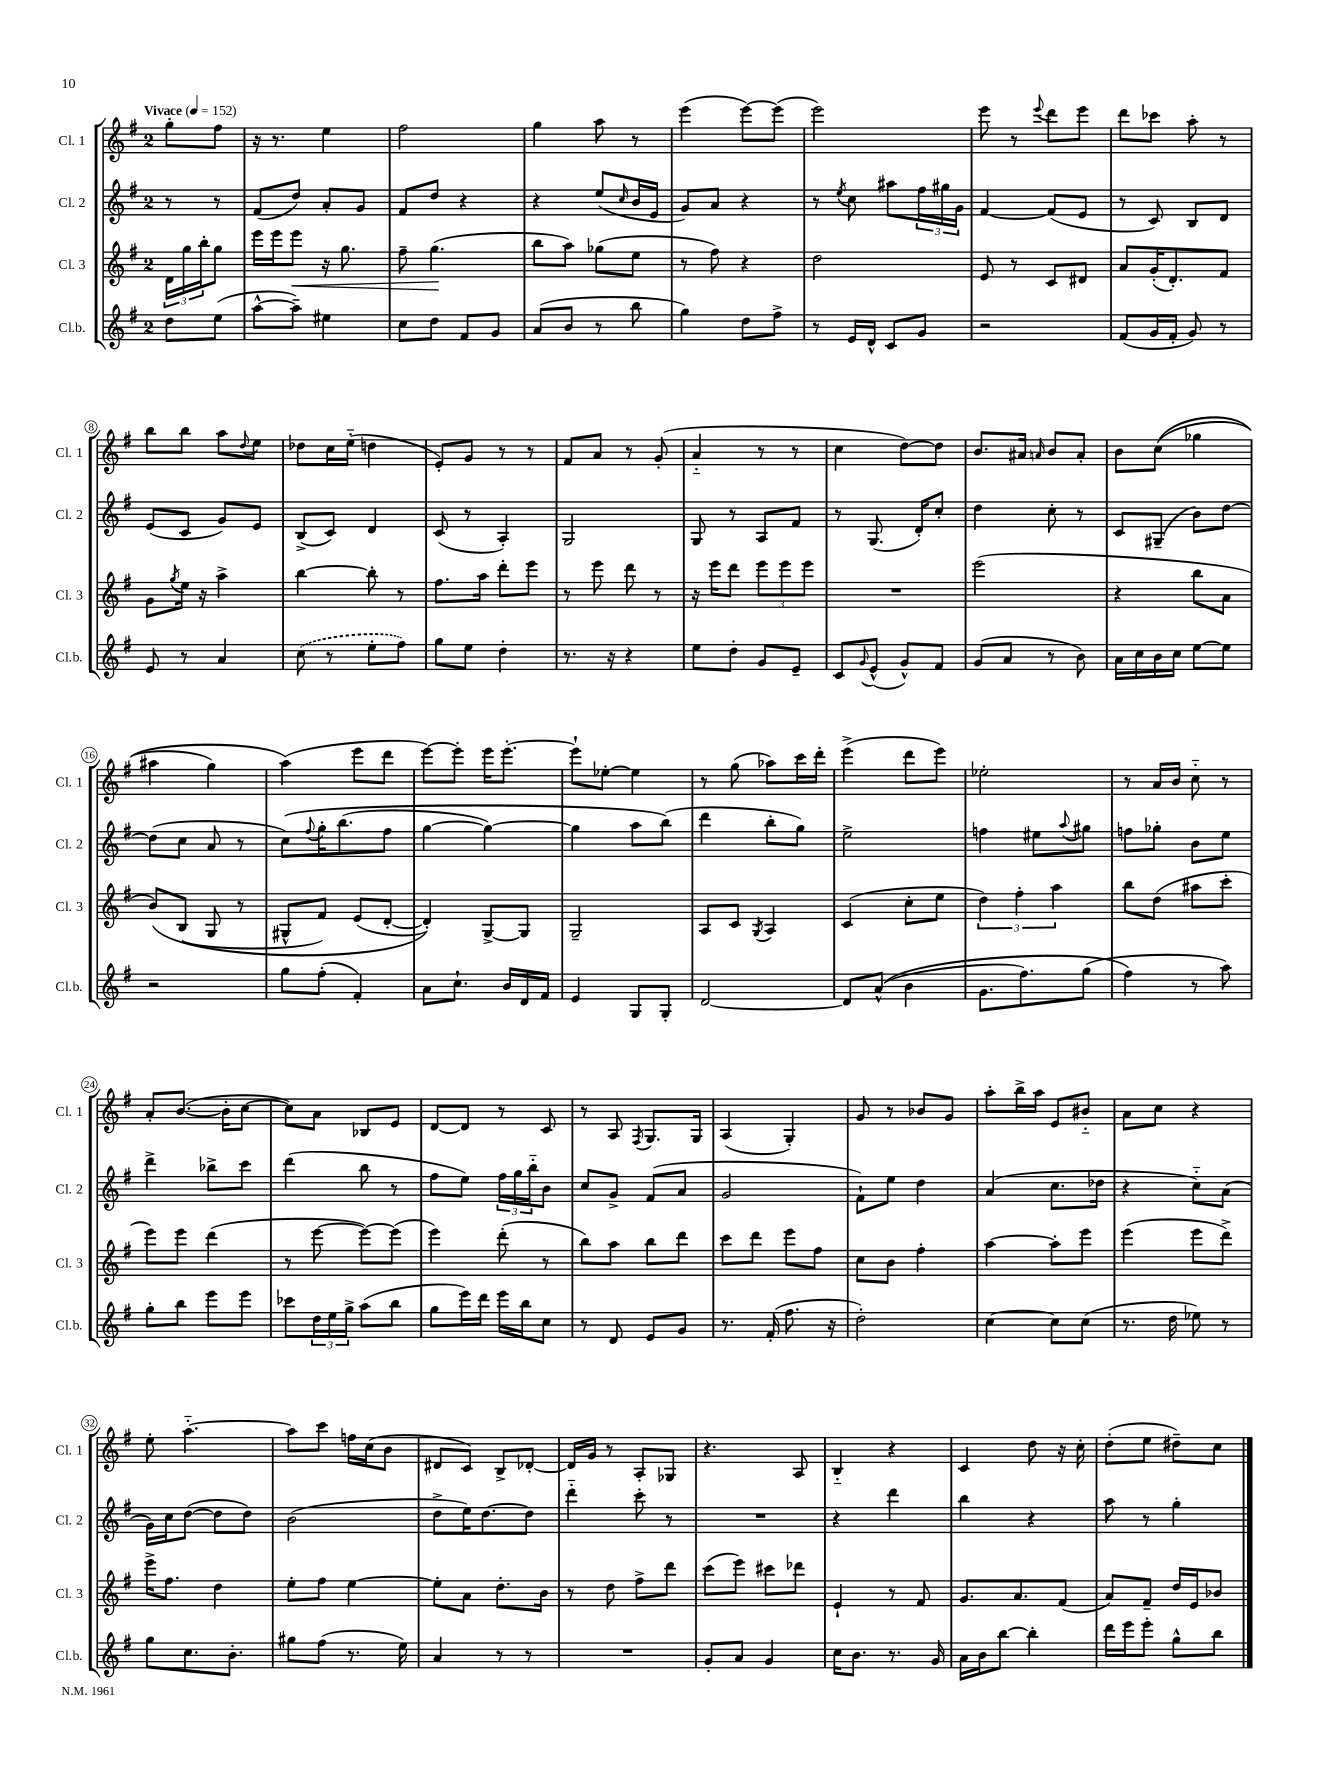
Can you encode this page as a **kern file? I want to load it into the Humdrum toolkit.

**kern	**kern	**dynam	**kern	**kern
*part4	*part3	*part3	*part2	*part1
*staff4	*staff3	*staff3	*staff2	*staff1
*I"Cl.b.	*I"Cl. 3	*	*I"Cl. 2	*I"Cl. 1
*I'Cl.b.	*I'Cl. 3	*	*I'Cl. 2	*I'Cl. 1
*clefG2	*clefG2	*	*clefG2	*clefG2
*k[f#]	*k[f#]	*	*k[f#]	*k[f#]
*M2/4	*M2/4	*	*M2/4	*M2/4
*MM152	*MM152	*	*MM152	*MM152
=	=	=	=	=
!	!	!	!	!LO:TX:a:B:t=Vivace
8dd\L	24d\LL	.	8r	8gg'\L
.	24gg\	.	.	.
.	24bb'\J	.	.	.
(8ee\J	8gg\J	.	8r	8ff#\J
=1	=1	=1	=1	=1
[8aa^^\L	16eee\LL	.	(8f#/L	16r
.	16eee\J	.	.	8.r
!	!	!LO:HP:b	!	!
8aa~\J])	8eee\J	<	8dd/J)	.
4ee#X\	16r	.	8a'/L	4ee\
.	8.gg\	.	.	.
.	.	.	8g/J	.
=2	=2	=2	=2	=2
8cc\L	8ff#~\	.	8f#/L	2ff#\
8dd\J	(4.gg\	.	8dd/J	.
8f#/L	.	.	4r	.
8g/J	.	.	.	.
.	.	[	.	.
=3	=3	=3	=3	=3
(8a/L	8bb\L	.	4r	4gg\
8b/J	8aa\J)	.	.	.
8r	(8gg-X\L	.	(8ee/L	8aa\
.	.	.	16qqcc/	.
8bb\	8ee\J	.	16b/L	8r
.	.	.	16e/JJ	.
=4	=4	=4	=4	=4
4gg\)	8r	.	8g/L)	(4eee\
.	8ff#\)	.	8a/J	.
8dd\L	4r	.	4r	[8eee\L)
8ff#^\J	.	.	.	(8eee\J]
=5	=5	=5	=5	=5
8r	2dd\	.	8r	2eee\)
.	.	.	8qee/	.
16e/LL	.	.	8cc\	.
16d^^/JJ	.	.	.	.
8c/L	.	.	8aa#X\L	.
8g/J	.	.	24ff#\L	.
.	.	.	24gg#X\	.
.	.	.	24g\JJ	.
=6	=6	=6	=6	=6
2r	8e/	.	[4f#/	8eee\
.	8r	.	.	8r
.	.	.	.	8qqeee/
.	8c/L	.	(8f#/L]	8ddd\L
.	8d#X/J	.	8e/J	8eee\J
=7	=7	=7	=7	=7
(8f#/L	8a/L	.	8r	8ddd\L
16g/L	(16g'/K	.	8c/)	8ccc-X\J
16f#'/JJ	8.d'/)	.	.	.
8g/)	.	.	8B/L	8aa'\
8r	8f#/J	.	8d/J	8r
!!LO:LB:g=z
=8	=8	=8	=8	=8
8e/	8g\L	.	(8e/L	8bb\L
.	8qgg/	.	.	.
8r	16ee\Jk	.	8c/J	8bb\J
.	16r	.	.	.
4a/	4aa^\	.	8g/L)	8aa\L
.	.	.	.	8qqdd/
.	.	.	8e/J	8ee\J
=9	=9	=9	=9	=9
(8cc\	[4bb\	.	(8B^/L	8dd-X\L
8r	.	.	8c/J)	16cc\L
.	.	.	.	(16ee\JJ
8ee'\L	8bb'\]	.	4d/	4ddn\
8ff#\J)	8r	.	.	.
=10	=10	=10	=10	=10
8gg\L	8.ff#\L	.	(8c/	8e'/L)
8ee\J	.	.	8r	8g/J
.	16aa\Jk	.	.	.
4dd'\	8ddd'\L	.	4A'/)	8r
.	8eee\J	.	.	8r
=11	=11	=11	=11	=11
8.r	8r	.	2G/	8f#/L
.	8eee\	.	.	8a/J
16r	.	.	.	.
4r	8ddd\	.	.	8r
.	8r	.	.	(8g'/
=12	=12	=12	=12	=12
8ee\L	16r	.	8G/	4a/
.	16eee\KL	.	.	.
8dd'\J	8ddd\J	.	8r	.
8g/L	12eee\L	.	8A/L	8r
.	12eee\	.	.	.
8e~/J	.	.	8f#/J	8r
.	12eee\J	.	.	.
=13	=13	=13	=13	=13
8c/L	2r	.	8r	4cc\
8qqg/	.	.	.	.
(8e^^/J	.	.	(8.G/	.
8g^^/L)	.	.	.	[8dd\L)
.	.	.	16d'/KL)	.
8f#/J	.	.	8cc'/J	8dd\J]
=14	=14	=14	=14	=14
(8g/L	(2eee\	.	4dd\	8.b/L
8a/J	.	.	.	.
.	.	.	.	16a#X/Jk
.	.	.	.	16qqan/
8r	.	.	8cc'\	8b/L
8b\)	.	.	8r	8a'/J
=15	=15	=15	=15	=15
16a\LL	4r	.	8c/L	8b\L
16cc\	.	.	.	.
16b\	.	.	(8G#X~/J	((8cc\J
16cc\JJ	.	.	.	.
[8ee\L	8bb\L	.	8b\L)	4gg-X\
8ee\J]	8a\J	.	[8dd\J	.
!!LO:LB:g=z
=16	=16	=16	=16	=16
2r	(8b/L)	.	(8dd\L]	4aa#X\
.	(8B/J	.	8cc\J	.
.	8G/	.	8a/	4gg\)
.	8r	.	8r	.
=17	=17	=17	=17	=17
8gg\L	8G#X^^/L	.	(8cc\L)	(4aa\)
.	.	.	8qqff#/	.
(8ff#'\J	8f#/J)	.	16gg'\K	.
.	.	.	(8.bb\	.
4f#'/)	(8e/L	.	.	8eee\L
.	[8d'/J	.	8ff#\J	8ddd\J
=18	=18	=18	=18	=18
8a\L	4d'/]))	.	[4gg\	[8eee\L)
8.cc`\J	.	.	.	8eee'\J]
.	[8G^/L	.	4gg\_)	16eee\KL
16b/LL	.	.	.	[8.eee'\J
16d/	8G/J]	.	.	.
16f#/JJ	.	.	.	.
=19	=19	=19	=19	=19
4e/	2G~/	.	4gg\]	8eee`\L]
.	.	.	.	[8ee-X'\J
8G/L	.	.	8aa\L	4ee-\]
8G'/J	.	.	(8bb\J)	.
=20	=20	=20	=20	=20
[2d/	8A/L	.	4ddd\	8r
.	8c/J	.	.	(8gg\
.	8qG/	.	.	.
.	4A/	.	8bb'\L	8aa-X\L)
.	.	.	8gg\J)	16ccc\L
.	.	.	.	16ddd'\JJ
=21	=21	=21	=21	=21
8d/L]	(4c/	.	2ee^\	(4eee^\
((8a^^/J	.	.	.	.
4b\	8cc'\L	.	.	8ddd\L
.	8ee\J	.	.	8eee\J)
=22	=22	=22	=22	=22
8.g\L	6dd\)	.	4ffn\	2ee-X'\
.	6ff#'\	.	.	.
8.ff#\)	.	.	.	.
.	.	.	8ee#X\L	.
.	6aa\	.	.	.
.	.	.	8qqaa/	.
(8gg\J	.	.	8gg#X\J	.
=23	=23	=23	=23	=23
4ff#\)	8bb\L	.	8ffn\L	8r
.	(8dd\J	.	8gg-X'\J	16a/LL
.	.	.	.	16b/JJ
8r	8aa#X\L	.	8b\L	8cc\
8aa\)	8ccc'\J	.	8ee\J	8r
!!LO:LB:g=z
=24	=24	=24	=24	=24
8gg'\L	8eee\L)	.	4ddd^\	8a'/L
8bb\J	8eee\J	.	.	([8.b/J
8eee\L	(4ddd\	.	8bb-X^\L	.
.	.	.	.	16b'\KL]
8eee\J	.	.	8ccc\J	[8cc\J
=25	=25	=25	=25	=25
8ccc-X\L	8r	.	(4ddd\	8cc\L])
24dd\L	[8eee\	.	.	8a\J
24ee\	.	.	.	.
24gg^\JJ	.	.	.	.
(8aa\L	8eee\L_)	.	8bb\	8B-X/L
8bb\J	(8eee\J]	.	8r	8e/J
=26	=26	=26	=26	=26
8gg\L	4eee\)	.	8ff#\L	[8d/L
16eee\L)	.	.	8ee\J)	8d/J]
16ddd\JJ	.	.	.	.
16eee\LL	(8ddd'\	.	24ff#\LL	8r
.	.	.	24gg\	.
16bb\J	.	.	.	.
.	.	.	24bb\J	.
8cc\J	8r	.	8b\J	8c/
=27	=27	=27	=27	=27
8r	8bb\L)	.	8cc/L	8r
8d/	8aa\J	.	8g^/J	8A/
.	.	.	.	8qF#/
8e/L	8bb\L	.	(8f#/L	8.G/L
8g/J	8ddd\J	.	8a/J	.
.	.	.	.	16G/Jk
=28	=28	=28	=28	=28
8.r	8ccc\L	.	2g/	(4A/
.	8ddd\J	.	.	.
(16f#'/	.	.	.	.
8.ff#\	8eee\L	.	.	4G'/)
.	8ff#\J	.	.	.
16r	.	.	.	.
=29	=29	=29	=29	=29
2dd'\)	8cc\L	.	8f#`\L)	8g/
.	8b\J	.	8ee\J	8r
.	4ff#'\	.	4dd\	8b-X/L
.	.	.	.	8g/J
=30	=30	=30	=30	=30
[4cc\	[4aa\	.	(4a/	8aa'\L
.	.	.	.	16bb^\L
.	.	.	.	16aa\JJ
8cc\L]	8aa'\L]	.	8.cc\L	8e/L
(8cc\J	8eee\J	.	.	8b#X/J
.	.	.	16dd-X\Jk	.
=31	=31	=31	=31	=31
8.r	(4eee\	.	4r	8a\L
.	.	.	.	8cc\J
16dd\	.	.	.	.
8ee-X\)	8eee\L	.	8cc\L)	4r
8r	8ddd^\J)	.	(8a\J	.
!!LO:LB:g=z
=32	=32	=32	=32	=32
8gg\L	16eee^\KL	.	16g\LL)	8ee'\
.	8.ff#\J	.	16cc\J	.
8.cc\	.	.	([8dd\J	[4.aa\
.	4dd\	.	8dd\L]	.
8.b'\J	.	.	.	.
.	.	.	8dd\J)	.
=33	=33	=33	=33	=33
8gg#X\L	8ee'\L	.	(2b\	8aa\L]
(8ff#\J	8ff#\J	.	.	8ccc\J
8.r	[4ee\	.	.	16ffn\LL
.	.	.	.	(16cc\J
.	.	.	.	8b\J
16ee\)	.	.	.	.
=34	=34	=34	=34	=34
4a/	8ee'\L]	.	8dd^\L	8d#X/L
.	8a\J	.	16ee\K)	8c/J)
.	.	.	[8.dd\	.
8r	8.dd'\L	.	.	8B^/L
8r	.	.	8dd\J]	[8d-X'/J
.	16b\Jk	.	.	.
=35	=35	=35	=35	=35
2r	8r	.	4ddd\	16d-/LL]
.	.	.	.	16g/JJ
.	8dd\	.	.	8r
.	8ff#^\L	.	8ccc'\	8A'/L
.	8ddd\J	.	8r	8G-X/J
=36	=36	=36	=36	=36
8g'/L	(8ccc\L	.	2r	4.r
8a/J	8eee\J)	.	.	.
4g/	8ccc#X\L	.	.	.
.	8ddd-X\J	.	.	8A/
=37	=37	=37	=37	=37
16cc\KL	4e`/	.	4r	4B/
8.b\J	.	.	.	.
8.r	8r	.	4ddd\	4r
.	8f#/	.	.	.
16g/	.	.	.	.
=38	=38	=38	=38	=38
16a\LL	8.g/L	.	4bb\	4c/
16b\J	.	.	.	.
[8bb\J	.	.	.	.
.	8.a/	.	.	.
4bb'\]	.	.	4r	8dd\
.	(8f#/J	.	.	16r
.	.	.	.	16cc'\
=39	=39	=39	=39	=39
16ddd\LL	8a/L)	.	8aa\	(8dd'\L
16eee\J	.	.	.	.
8eee'\J	8f#~/J	.	8r	8ee\J
8gg^^\L	16dd/LL	.	4gg'\	8dd#X~\L)
.	16e/J	.	.	.
8bb\J	8b-X/J	.	.	8cc\J
==	==	==	==	==
*-	*-	*-	*-	*-
